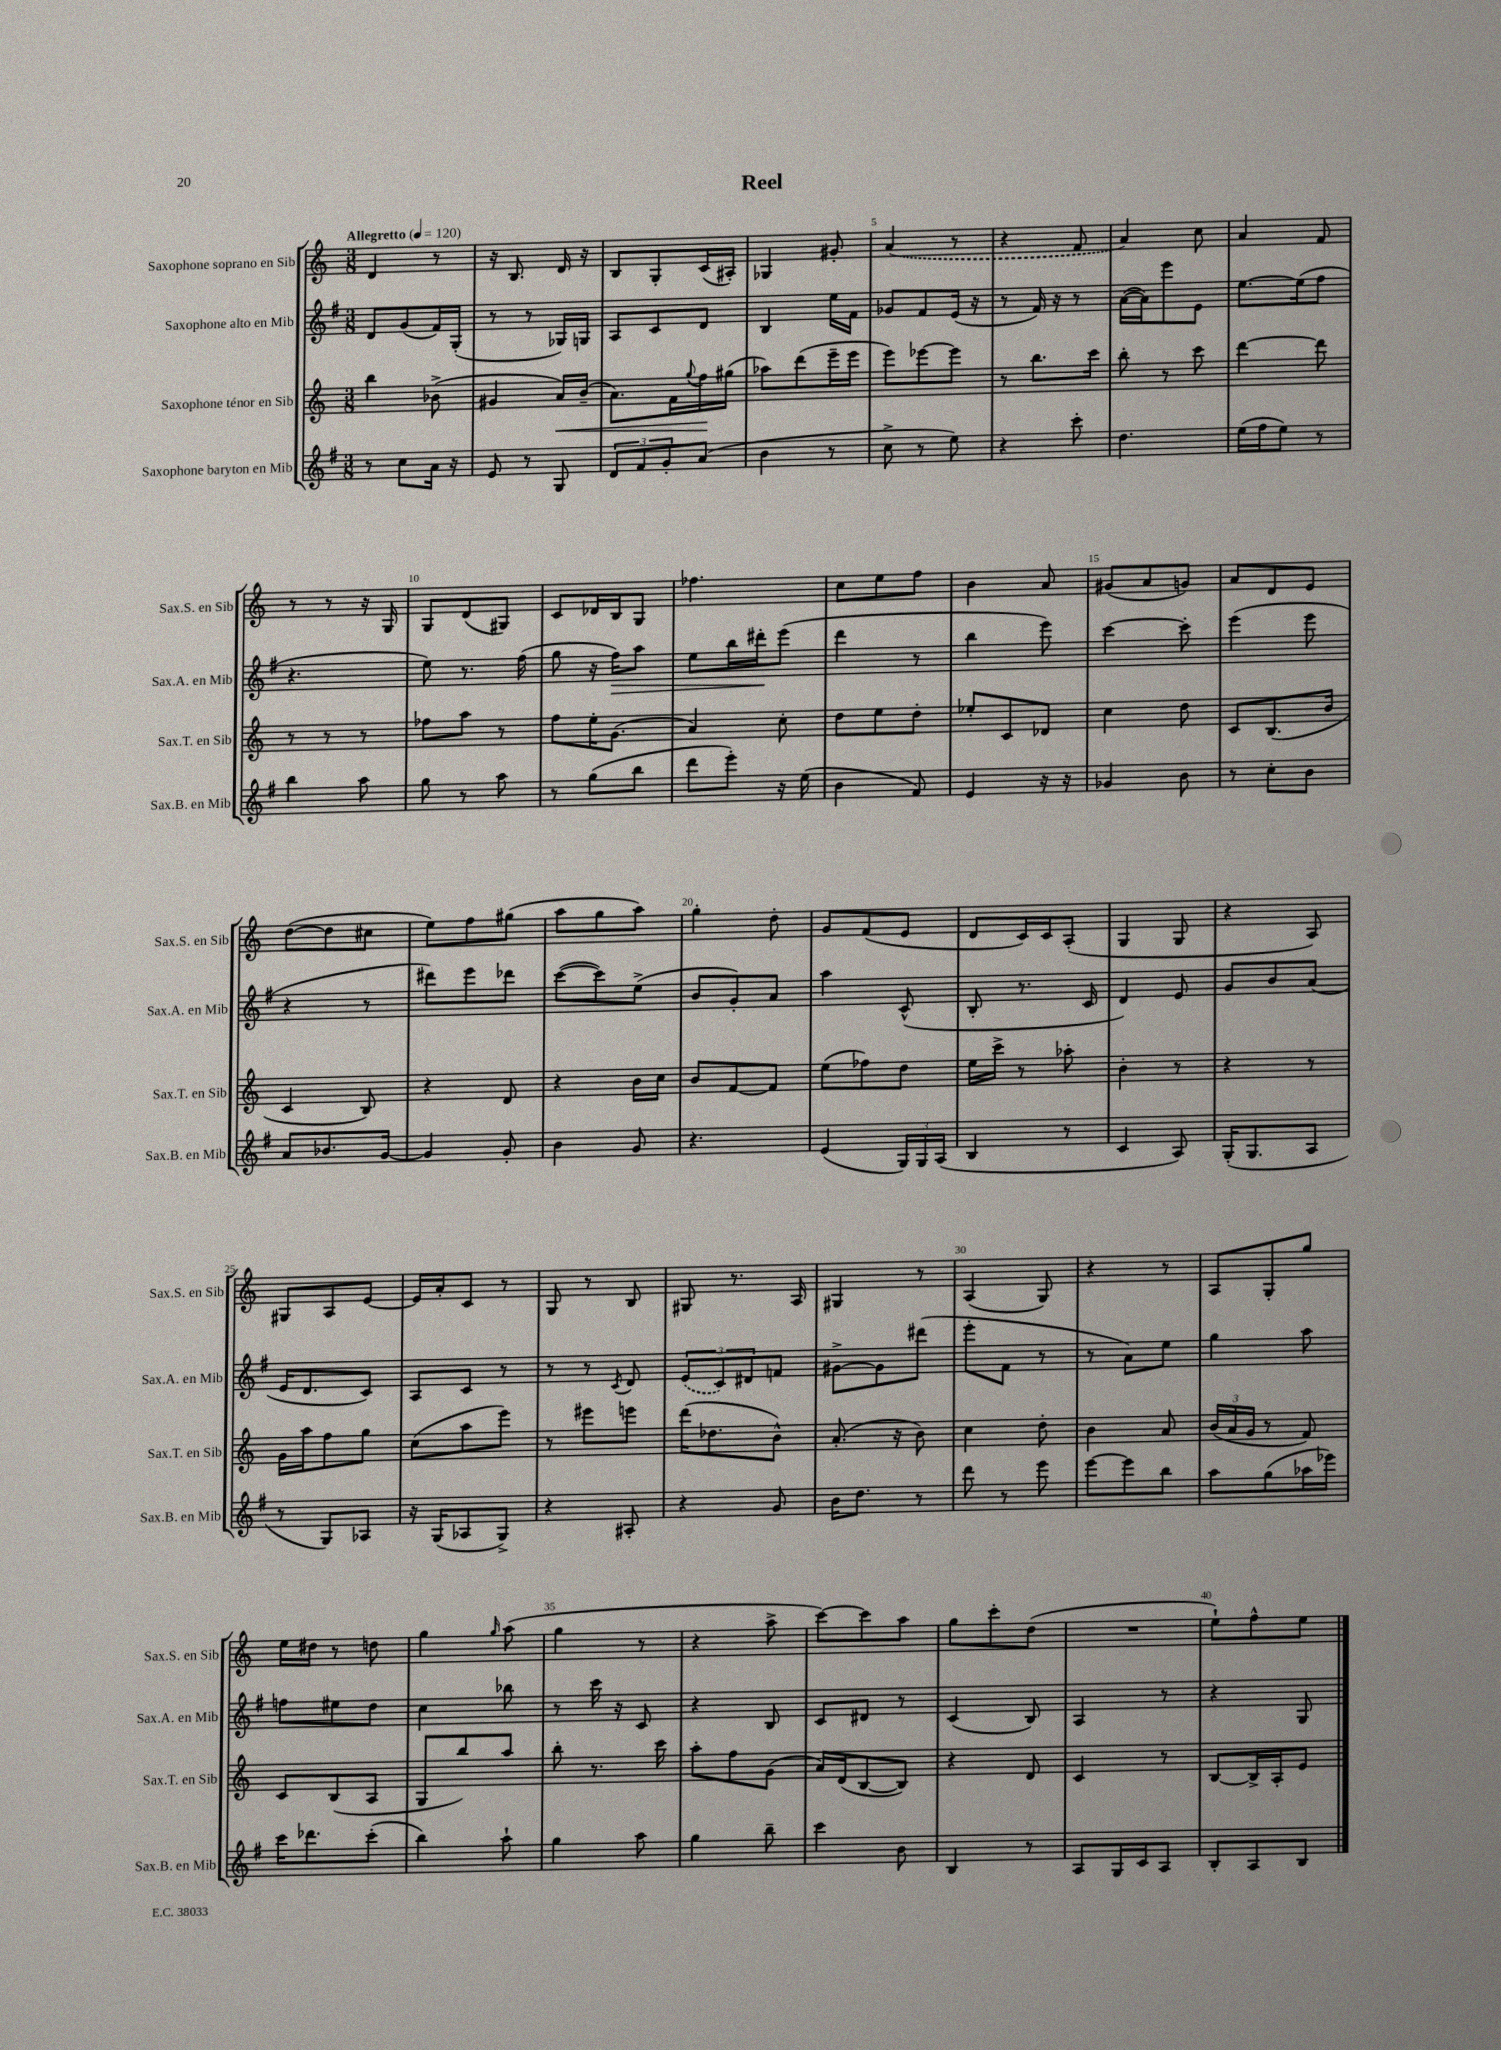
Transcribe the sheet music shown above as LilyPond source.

\header { title = "Reel" }
<<
\new StaffGroup <<
\new Staff = "s0" \with { instrumentName = "Saxophone soprano en Sib" shortInstrumentName = "Sax.S. en Sib" } {
    \clef treble \key c \major \numericTimeSignature \time 3/8 \tempo "Allegretto" 4 = 120
    d'4 r8 |
    r16 b8. d'16 r16 |
    b8 g8-. c'16( ais16-.) |
    ges4 gis'8-. |
    \once \slurDashed a'4( r8 |
    r4 f'8 |
    a'4) c''8 |
    a'4 f'8 |
    r8 r8 r16 g16 |
    g8 d'8( gis8) |
    c'8 des'16 b16 g8 |
    fes''4. |
    c''8 e''8 f''8 |
    b'4 a'8 |
    gis'8( a'8 g'8) |
    a'8 d'8 e'8 |
    d''8~( d''8 cis''8 |
    e''8) f''8 gis''8( |
    a''8 g''8 a''8) |
    g''4-. d''8-. |
    g'8 f'8( e'8 |
    d'8 c'16) c'16 a8-.( |
    g4 g8 |
    r4 a8) |
    gis8 a8 e'8~ |
    e'16 a'16-. c'8 r8 |
    g8 r8 b8 |
    gis8 r8. a16 |
    gis4 r8 |
    a4( g8) |
    r4 r8 |
    a8 g8-. g''8 |
    e''16 dis''16 r8 d''8 |
    g''4 \grace { g''16 } a''8( |
    g''4 r8 |
    r4 a''8-> |
    c'''8~) c'''8 a''8 |
    g''8 c'''8-. d''8( |
    R4. |
    e''8-!) f''8-^ e''8 \bar "|." |
}
\new Staff = "s1" \with { instrumentName = "Saxophone alto en Mib" shortInstrumentName = "Sax.A. en Mib" } {
    \clef treble \key g \major \numericTimeSignature \time 3/8
    d'8 g'8( fis'16) g16-.( |
    r8 r8 ges16) g16 |
    a8 c'8 d'8 |
    b4 e''16 fis'16 |
    ges'8 fis'8 e'16( r16 |
    r8 fis'16) r16 r8 |
    a'16~( a'16) e'''8 e'8 |
    e''8.~ e''16( fis''8 |
    r4. |
    e''8) r8. fis''16( |
    g''8 r16 fis''16\>) a''8 |
    e''8 b''16 dis'''16-.\! e'''8( |
    d'''4 r8 |
    b''4 e'''8) |
    c'''4~ c'''8-. |
    e'''4( e'''8 |
    r4 r8 |
    dis'''8) e'''8 des'''8 |
    c'''8~( c'''8) e''8->( |
    b'8 g'8-.) a'8 |
    a''4 c'8-^( |
    b8-. r8. c'16 |
    d'4) e'8 |
    g'8 b'8 a'8( |
    e'16 d'8. c'8) |
    a8 c'8 r8 |
    r8 r8 \acciaccatura { c'8 } d'8 |
    \tuplet 3/2 { \once \slurDashed e'8( c'8) dis'8 } f'8 |
    gis'8~-> gis'8 dis'''8( |
    e'''8-. fis'8 r8 |
    r8 a'8) e''8 |
    g''4 a''8 |
    f''8 eis''8 d''8 |
    c''4 bes''8 |
    r8 c'''16 r16 c'8 |
    r4 b8 |
    c'8 dis'8 r8 |
    c'4( b8) |
    a4 r8 |
    r4 g8 \bar "|." |
}
\new Staff = "s2" \with { instrumentName = "Saxophone ténor en Sib" shortInstrumentName = "Sax.T. en Sib" } {
    \clef treble \key c \major \numericTimeSignature \time 3/8
    b''4 bes'8->( |
    gis'4 a'16\<) b'16--( |
    a'8.) f'16 \appoggiatura { g''8 } f''16\! gis''16( |
    aes''8) d'''8( e'''16-- e'''16 |
    e'''8) ees'''8~ ees'''8 |
    r8 b''8. c'''16 |
    b''8-. r8 c'''8 |
    d'''4~ d'''8 |
    r8 r8 r8 |
    fes''8 a''8 r8 |
    f''8 e''16-. g'8.( |
    a'4) c''8-. |
    d''8 e''8 d''8-. |
    ees''8-. c'8 des'8 |
    c''4 d''8 |
    c'8 b8.( b'16 |
    c'4 b8) |
    r4 d'8 |
    r4 b'16 c''16 |
    b'8 f'8~ f'8 |
    e''8( fes''8) d''8 |
    e''16 c'''16-> r8 aes''8-. |
    b'4-. r8 |
    r4 r8 |
    g'16 a''16 f''8 g''8 |
    c''8( a''8 e'''8) |
    r8 eis'''8 e'''8 |
    d'''16( des''8. b'8-^) |
    a'8.-.( r16 b'8) |
    c''4 d''8-. |
    b'4 a'8 |
    \tuplet 3/2 { b'16( a'16 g'16 } r8 f'8) |
    c'8 b8( a8 |
    g8 b''8) a''8 |
    b''8-. r8. c'''16 |
    a''8-. f''8 g'8( |
    a'16) d'16( b8~ b8) |
    r4 d'8 |
    c'4 r8 |
    b8~ b16-> a16-. e'8 \bar "|." |
}
\new Staff = "s3" \with { instrumentName = "Saxophone baryton en Mib" shortInstrumentName = "Sax.B. en Mib" } {
    \clef treble \key g \major \numericTimeSignature \time 3/8
    r8 c''8 a'16 r16 |
    e'8 r8 g8 |
    \tuplet 3/2 { d'8 fis'8 g'8-. } a'8( |
    b'4 r8 |
    c''8-> r8 e''8) |
    r4 c'''8-. |
    d''4. |
    e''16( fis''16 e''8) r8 |
    b''4 a''8 |
    g''8 r8 a''8 |
    r8 g''8( b''8 |
    d'''8 e'''8-.) r16 e''16( |
    b'4 fis'8) |
    e'4 r16 r16 |
    ges'4 b'8 |
    r8 c''8-. b'8 |
    a'8 bes'8. g'16~ |
    g'4 g'8-. |
    b'4 g'8 |
    r4. |
    e'4( \tuplet 3/2 { g16) g16 a16( } |
    b4 r8 |
    c'4 a8) |
    g16-.( g8. a8 |
    r8 g8) aes8 |
    r16 g16( aes8 g8->) |
    r4 ais8-. |
    r4 g'8 |
    b'16 d''8. r8 |
    d'''8 r8 e'''8 |
    e'''8~ e'''8 b''8 |
    a''8 g''8( aes''16 ees'''16) |
    c'''16 des'''8. c'''8-.( |
    b''4) a''8-! |
    g''4 a''8 |
    g''4 b''8-- |
    c'''4 b'8 |
    b4 r8 |
    a8 g16 c'16 a8 |
    b8-. a8 b8 \bar "|." |
}
>>
>>
\layout { \context { \Score \override BarNumber.break-visibility = ##(#f #t #t) barNumberVisibility = #(every-nth-bar-number-visible 5) } }
